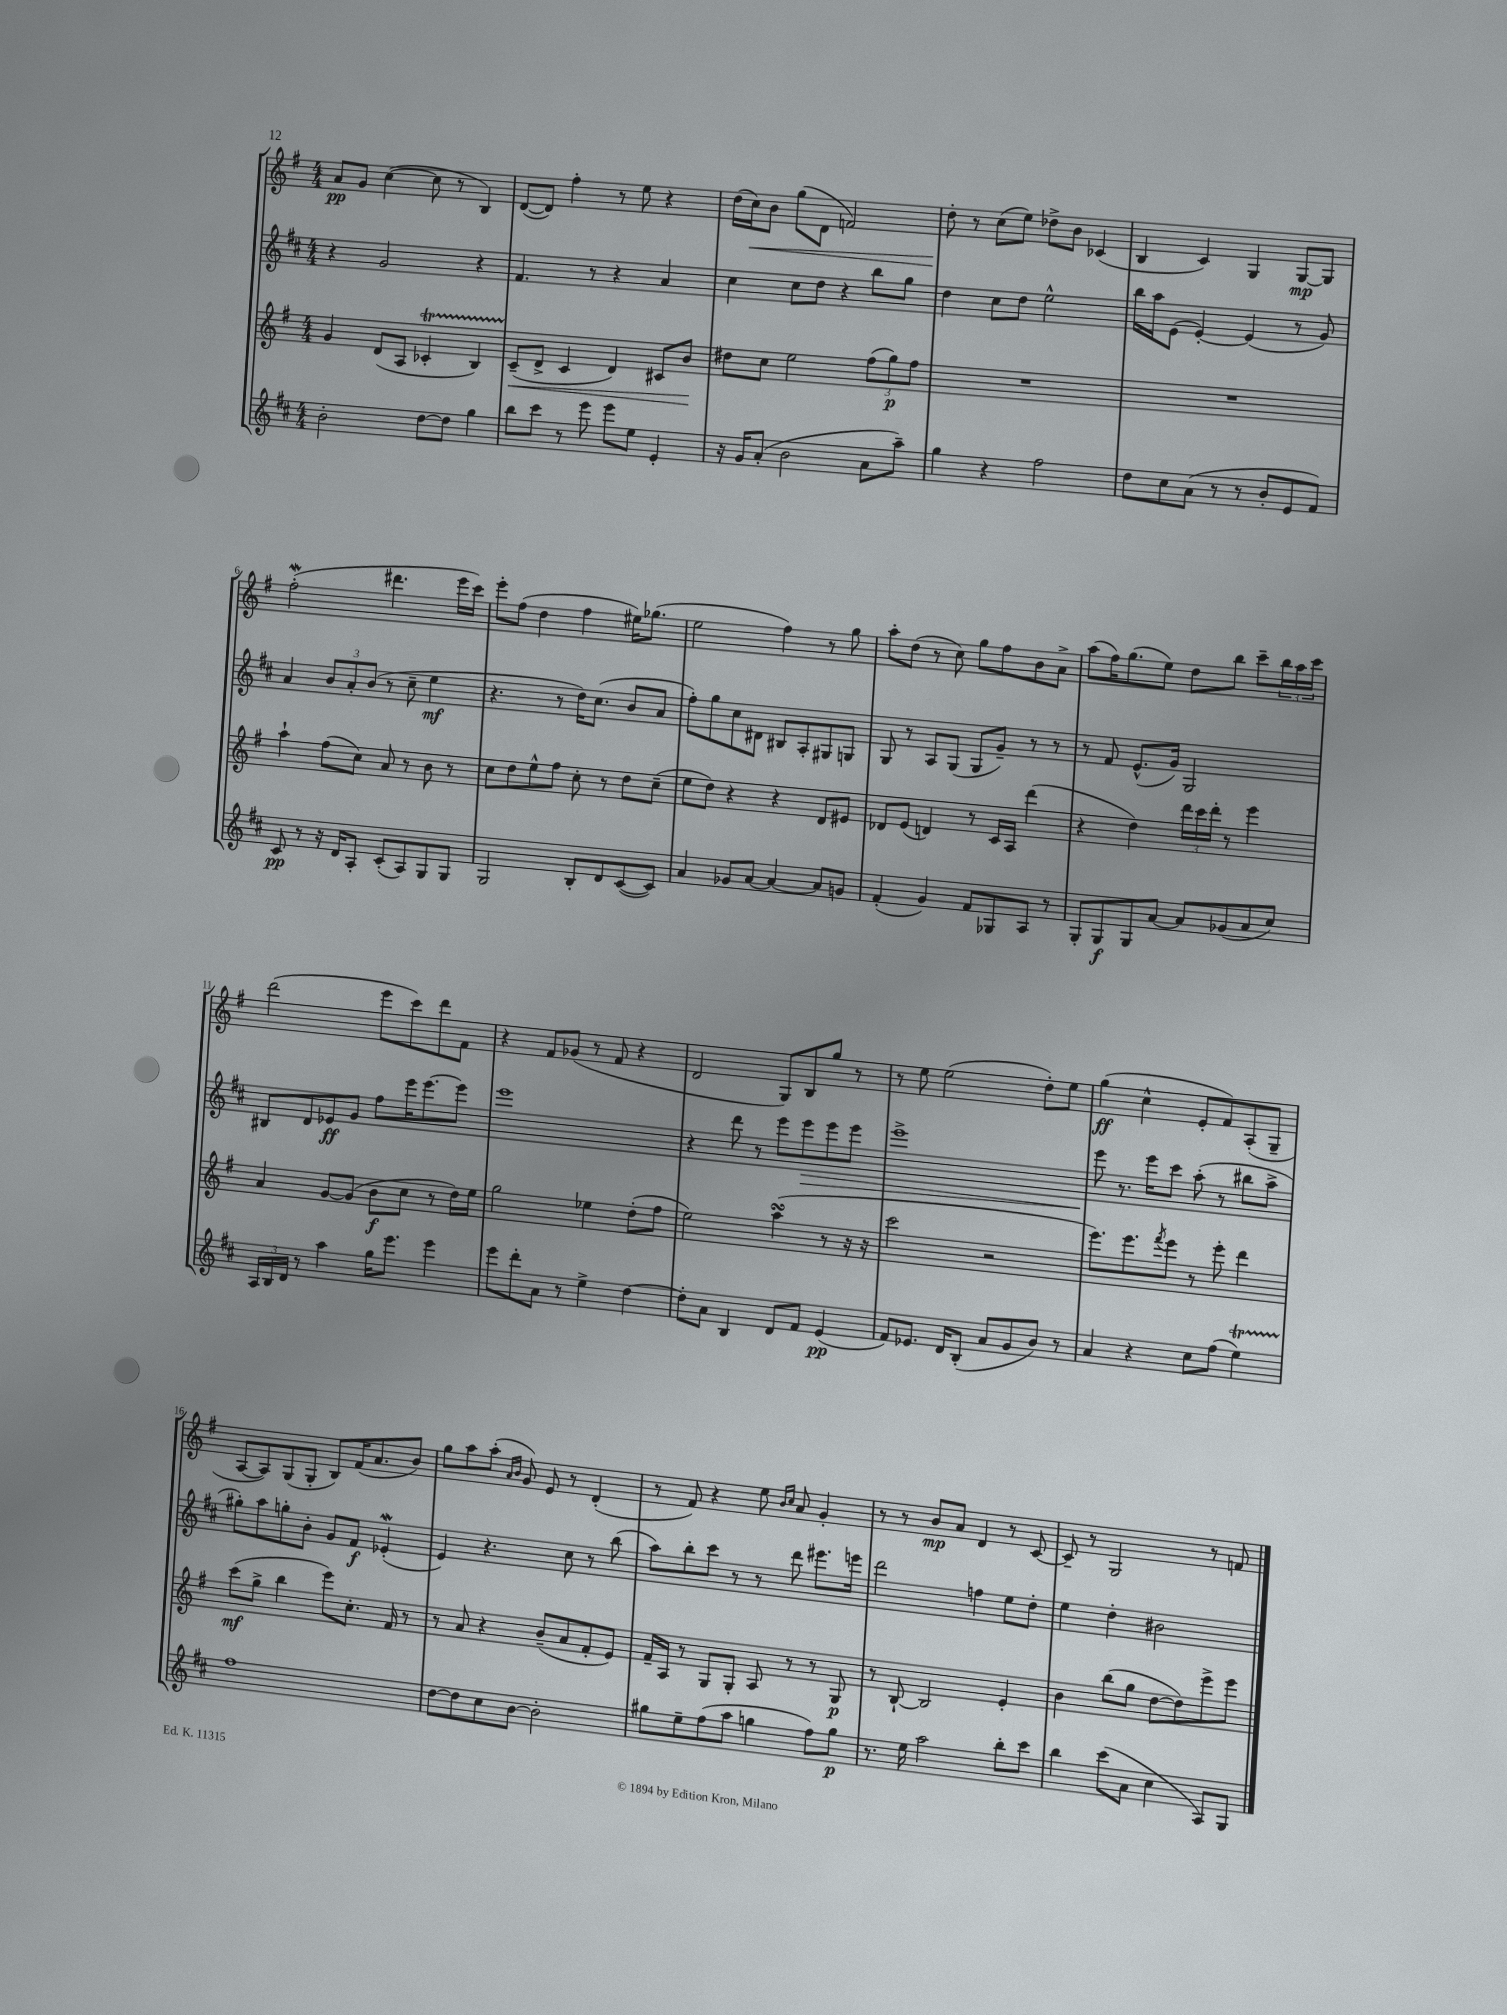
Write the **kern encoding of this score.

**kern	**kern	**kern	**kern
*staff4	*staff3	*staff2	*staff1
*clefG2	*clefG2	*clefG2	*clefG2
*k[f#c#]	*k[f#]	*k[f#c#]	*k[f#]
*M4/4	*M4/4	*M4/4	*M4/4
2b'	4g	4r	8a
.	.	.	8g
.	(8d	2g	([4cc
.	8A	.	.
[8dd	4c-'	.	8cc]
8dd]	.	.	8r
4gg	4B)	4r	4B)
=	=	=	=
8bb	(8c~	4.f#	([8d
8ccc#	8d^	.	8d])
8r	4c	.	4ff#'
8eee	.	8r	.
8eee	4d)	4r	8r
8ee	.	.	8ee
4e'	8c#	4a	4r
.	8b	.	.
=	=	=	=
16r	8dd#	4cc#	(16dd
16g	.	.	16cc)
(8a'	8cc	.	8b
2b	2ee	8cc#	(8gg
.	.	8dd	8d
.	.	4r	2f)
8a	(12ff#	8bb	.
.	12gg)	.	.
8aa~)	.	8gg	.
.	12ff#	.	.
=	=	=	=
4gg	1r	4dd	8dd'
.	.	.	8r
4r	.	8cc#	(8cc
.	.	8dd	8ee)
2ff#	.	2ee^^	8dd-^
.	.	.	8b
.	.	.	(4c-
=	=	=	=
8dd	1r	16bb	4B
.	.	16aa	.
8cc#	.	(8e	.
(8a	.	[4e')	4c)
8r	.	.	.
8r	.	(4e]	4G
8b'	.	.	.
8e	.	8r	[8G
8f#)	.	8g)	8G]
=	=	=	=
8c#	4aa`	4a	(2ff#'
8r	.	.	.
16r	(8ff#	12b	.
16d	.	.	.
.	.	12a'	.
8A'	8cc)	.	.
.	.	(12b	.
(8c#'	8a	8r	4.ddd#
8A)	8r	8cc#~	.
8G	8b	4ee	.
8G	8r	.	16eee
.	.	.	16ccc)
=	=	=	=
2G	8cc	4.r	8eee'
.	8dd	.	(8ff#
.	8ee^^	.	4dd
.	8ff#	8r	.
8B'	8cc'	16dd)	4ff#
.	.	(8.cc#	.
8d	8r	.	.
([8c#	8dd	8b	16ee#)
.	.	.	(8.gg-
8c#])	(8cc~	8a	.
=	=	=	=
4a	8ee	8ff#')	2ee
.	8dd)	8gg	.
8g-	4r	8cc#	.
[8a	.	8d#	.
4a_	4r	8B#	4ff#)
.	.	8A'	.
8a]	8d	8G#	8r
8g	8e#	8G	8gg
=	=	=	=
(4f#'	8d-	8G	8aa'
.	(8e	8r	(8dd
4g)	4d)	8A	8r
.	.	(8G	8cc)
8f#	8r	8G	8gg
8G-	16c	8g~)	8ff#
.	16A	.	.
8A	(4ddd	8r	8b
8r	.	8r	8a^
=	=	=	=
8G'	4r	8r	(8aa
8G	.	8f#	16ff#)
.	.	.	(8.gg
8G	4dd)	(8.e^^	.
[8a	.	.	8ee)
.	.	16g)	.
8a]	24ddd	2G	8dd
.	24ccc	.	.
.	24ddd'	.	.
(8g-	8r	.	8bb
8a	4eee	.	8ccc~
8cc#)	.	.	24bb
.	.	.	24aa
.	.	.	24ccc
=	=	=	=
24A	4a	8B#	(2ddd
24B	.	.	.
24d	.	.	.
8r	.	8d	.
4aa	[8g	8e-	.
.	(8g]	8g	.
16gg	8b	8ff#	8eee
8.eee	.	.	.
.	8cc	16eee	8ccc)
.	.	[8.eee	.
4eee	8r	.	8ddd
.	16dd)	8eee]	8f#
.	16ee	.	.
=	=	=	=
8eee	2gg	1eee	4r
8ddd'	.	.	.
8a	.	.	8f#
8r	.	.	(8g-
4ee^	4ee-	.	8r
.	.	.	8f#
[4dd	(8dd'	.	4r
.	8ff#	.	.
=	=	=	=
8dd']	2ee)	4r	2d
8a	.	.	.
4B	.	8ddd	.
.	.	8r	.
8d	(4aa	8eee	8G)
8f#	.	8eee	8B
(4e	8r	8eee	8gg
.	16r	8eee	8r
.	16r	.	.
=	=	=	=
8f#)	2ccc	1eee^	8r
8.e-	.	.	8ee
.	.	.	(2ee
16d	.	.	.
(8B'	.	.	.
8a	2r	.	.
8g	.	.	.
8b)	.	.	8dd')
8r	.	.	8ee
=	=	=	=
4a	8.eee)	8eee	(4gg
.	.	8.r	.
.	8.eee	.	.
4r	.	.	4cc^^
.	.	16eee	.
.	8qfff#	.	.
.	8eee	8ccc#	.
8cc#	8r	(8aa'	8e'
(8ff#	8eee'	8r	8f#)
4ee)	4ddd	8bb#	(8A'
.	.	8aa^	8G~
=	=	=	=
1ff#	(8ccc	8gg#')	[8A
.	8gg^	8aa	8A])
.	4bb	8gg'	(8G
.	.	8b'	8G'
.	8eee)	8g	8B)
.	8.cc'	8f#	(16f#
.	.	.	8.a
.	.	(4e-'	.
.	16f#	.	.
.	8r	.	8b)
=	=	=	=
[8dd	8r	4e)	8gg
8dd]	8a	.	8aa
8cc#	4r	4.r	(8aa'
.	.	.	16qqa
.	.	.	16qqb
[8b	.	.	8g)
2b']	(8b~	.	8e
.	8a	8cc#	8r
.	8f#'	8r	(4d'
.	8e)	(8bb	.
=	=	=	=
8gg#	16f#~	8aa)	8r
.	16A	.	.
8ee~	8r	8bb'	8f#)
(8ff#	8G	8ccc#	4r
8aa	8G'	8r	.
4gg	8A	8r	8ee
.	.	.	16qqb
.	.	.	16qqcc
.	8r	8ddd	8a
8ff#)	8r	8.eee#	4g'
8gg	8G	.	.
.	.	16eee	.
=	=	=	=
8.r	8r	2ddd	8r
.	[8B`	.	8r
16ee	.	.	.
2aa	2B]	.	8b
.	.	.	8a
.	.	4ff	4d
8bb'	4e'	8ee	8r
8ccc#	.	8dd'	[8c
=	=	=	=
4bb	4b	4ee	8c~]
.	.	.	8r
(8ccc#	(8bb	4dd'	2G
8a	8gg	.	.
4cc#	[8dd	2b#	.
.	8dd])	.	.
8A)	8eee^	.	8r
8G	8eee	.	8f
==	==	==	==
*-	*-	*-	*-
